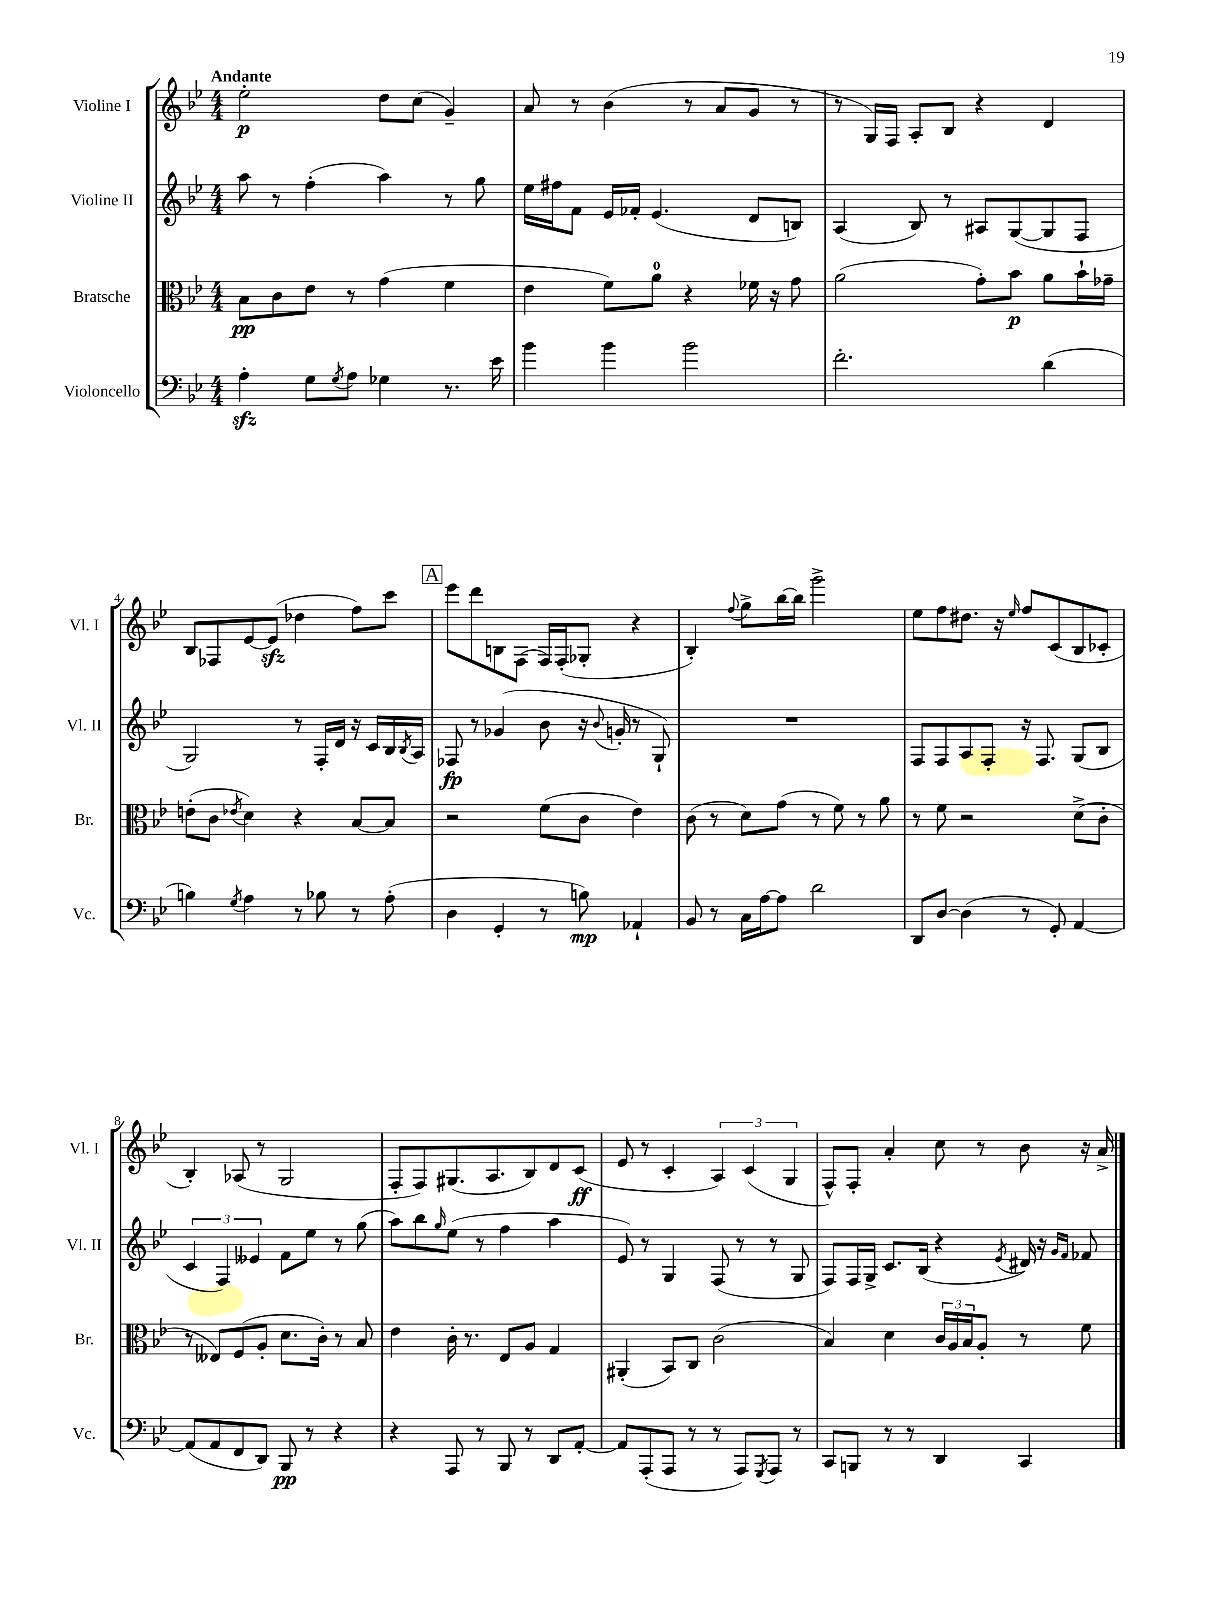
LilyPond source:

<<
\new StaffGroup <<
\new Staff = "s0" \with { instrumentName = "Violine I" shortInstrumentName = "Vl. I" } {
    \clef treble \key bes \major \numericTimeSignature \time 4/4 \tempo "Andante"
    ees''2-.\p d''8 c''8( g'4--) |
    a'8 r8 bes'4( r8 a'8 g'8 r8 |
    r8 g16) f16 a8-. bes8 r4 d'4 |
    bes8 fes8 ees'8~ ees'8\sfz( des''4 f''8) c'''8 |
    \mark \markup { \box "A" } ees'''8 d'''8 b8 f8( f16) f16-.( ges8-. r4 |
    bes4-.) \appoggiatura { f''8 } g''8-> bes''16~ bes''16 g'''2-> |
    ees''8 f''8 dis''8. r16 \grace { ees''16 } f''8 c'8( bes8 ces'8-. |
    bes4-.) aes8( r8 g2 |
    f8-. f8) gis8.( a8. bes8) d'8 c'8\ff( |
    ees'8 r8 c'4-. \tuplet 3/2 { a4) c'4( g4 } |
    f8-^) f8-. a'4-. c''8 r8 bes'8 r16 a'16-> \bar "|." |
}
\new Staff = "s1" \with { instrumentName = "Violine II" shortInstrumentName = "Vl. II" } {
    \clef treble \key bes \major \numericTimeSignature \time 4/4
    a''8 r8 f''4-.( a''4) r8 g''8 |
    ees''16 fis''16 f'8 ees'16 fes'16-. ees'4.( d'8 b8) |
    a4( bes8) r8 ais8 g8~( g8 f8 |
    g2) r8 f16-. d'16 r16 c'16 bes16 \acciaccatura { bes8 } a16 |
    \mark \markup { \box "A" } fes8\fp r8 ges'4( bes'8 r16 \appoggiatura { bes'8 } g'16-. r8 g8-!) |
    R1 |
    f8 f8 a8 f8-. r16 f8. g8( bes8 |
    \tuplet 3/2 { c'4 f4) eeses'4 } f'8 ees''8 r8 g''8( |
    a''8) bes''8 \grace { g''16 } ees''8( r8 f''4 a''4 |
    ees'8) r8 g4 f8( r8 r8 g8 |
    f8) f16 g16-> c'8. bes16( r4 \acciaccatura { ees'8 } dis'16) r16 \grace { g'16 f'16 } fes'8 \bar "|." |
}
\new Staff = "s2" \with { instrumentName = "Bratsche" shortInstrumentName = "Br." } {
    \clef alto \key bes \major \numericTimeSignature \time 4/4
    bes8\pp c'8 ees'8 r8 g'4( f'4 |
    ees'4 f'8) a'8-0 r4 fes'16 r16 g'8 |
    a'2( g'8-.) bes'8\p a'8 bes'16-! ges'16-- |
    e'8-.( c'8 \acciaccatura { ees'8 } d'4) r4 bes8~ bes8 |
    \mark \markup { \box "A" } r2 f'8( c'8 ees'4) |
    c'8( r8 d'8) g'8( r8 f'8) r8 a'8 |
    r8 f'8 r2 d'8->( c'8-. |
    r8 eeses8) f8( a8-. d'8. c'16-.) r8 bes8 |
    ees'4 c'16-. r8. ees8 a8 g4 |
    ais,4-.( bes,8) c8 c'2( |
    bes4) d'4 \tuplet 3/2 { c'16 a16 bes16 } a8-. r8 f'8 \bar "|." |
}
\new Staff = "s3" \with { instrumentName = "Violoncello" shortInstrumentName = "Vc." } {
    \clef bass \key bes \major \numericTimeSignature \time 4/4
    a4-.\sfz g8 \acciaccatura { g8 } a8 ges4 r8. ees'16 |
    bes'4 bes'4 bes'2 |
    f'2.-. d'4( |
    b4) \acciaccatura { g8 } a4 r8 bes8 r8 a8-.( |
    \mark \markup { \box "A" } d4 g,4-. r8 b8\mp) aes,4-! |
    bes,8 r8 c16 a16~ a8 d'2 |
    d,8 d8~ d4( r8 g,8-.) a,4~ |
    a,8( a,8 f,8 d,8) bes,,8\pp r8 r4 |
    r4 a,,8 r8 bes,,8 r8 d,8 a,8~-. |
    a,8 a,,8-.( a,,8 r8 r8 a,,8) \acciaccatura { g,,8 } a,,8 r8 |
    c,8 b,,8 r8 r8 d,4 c,4 \bar "|." |
}
>>
>>
